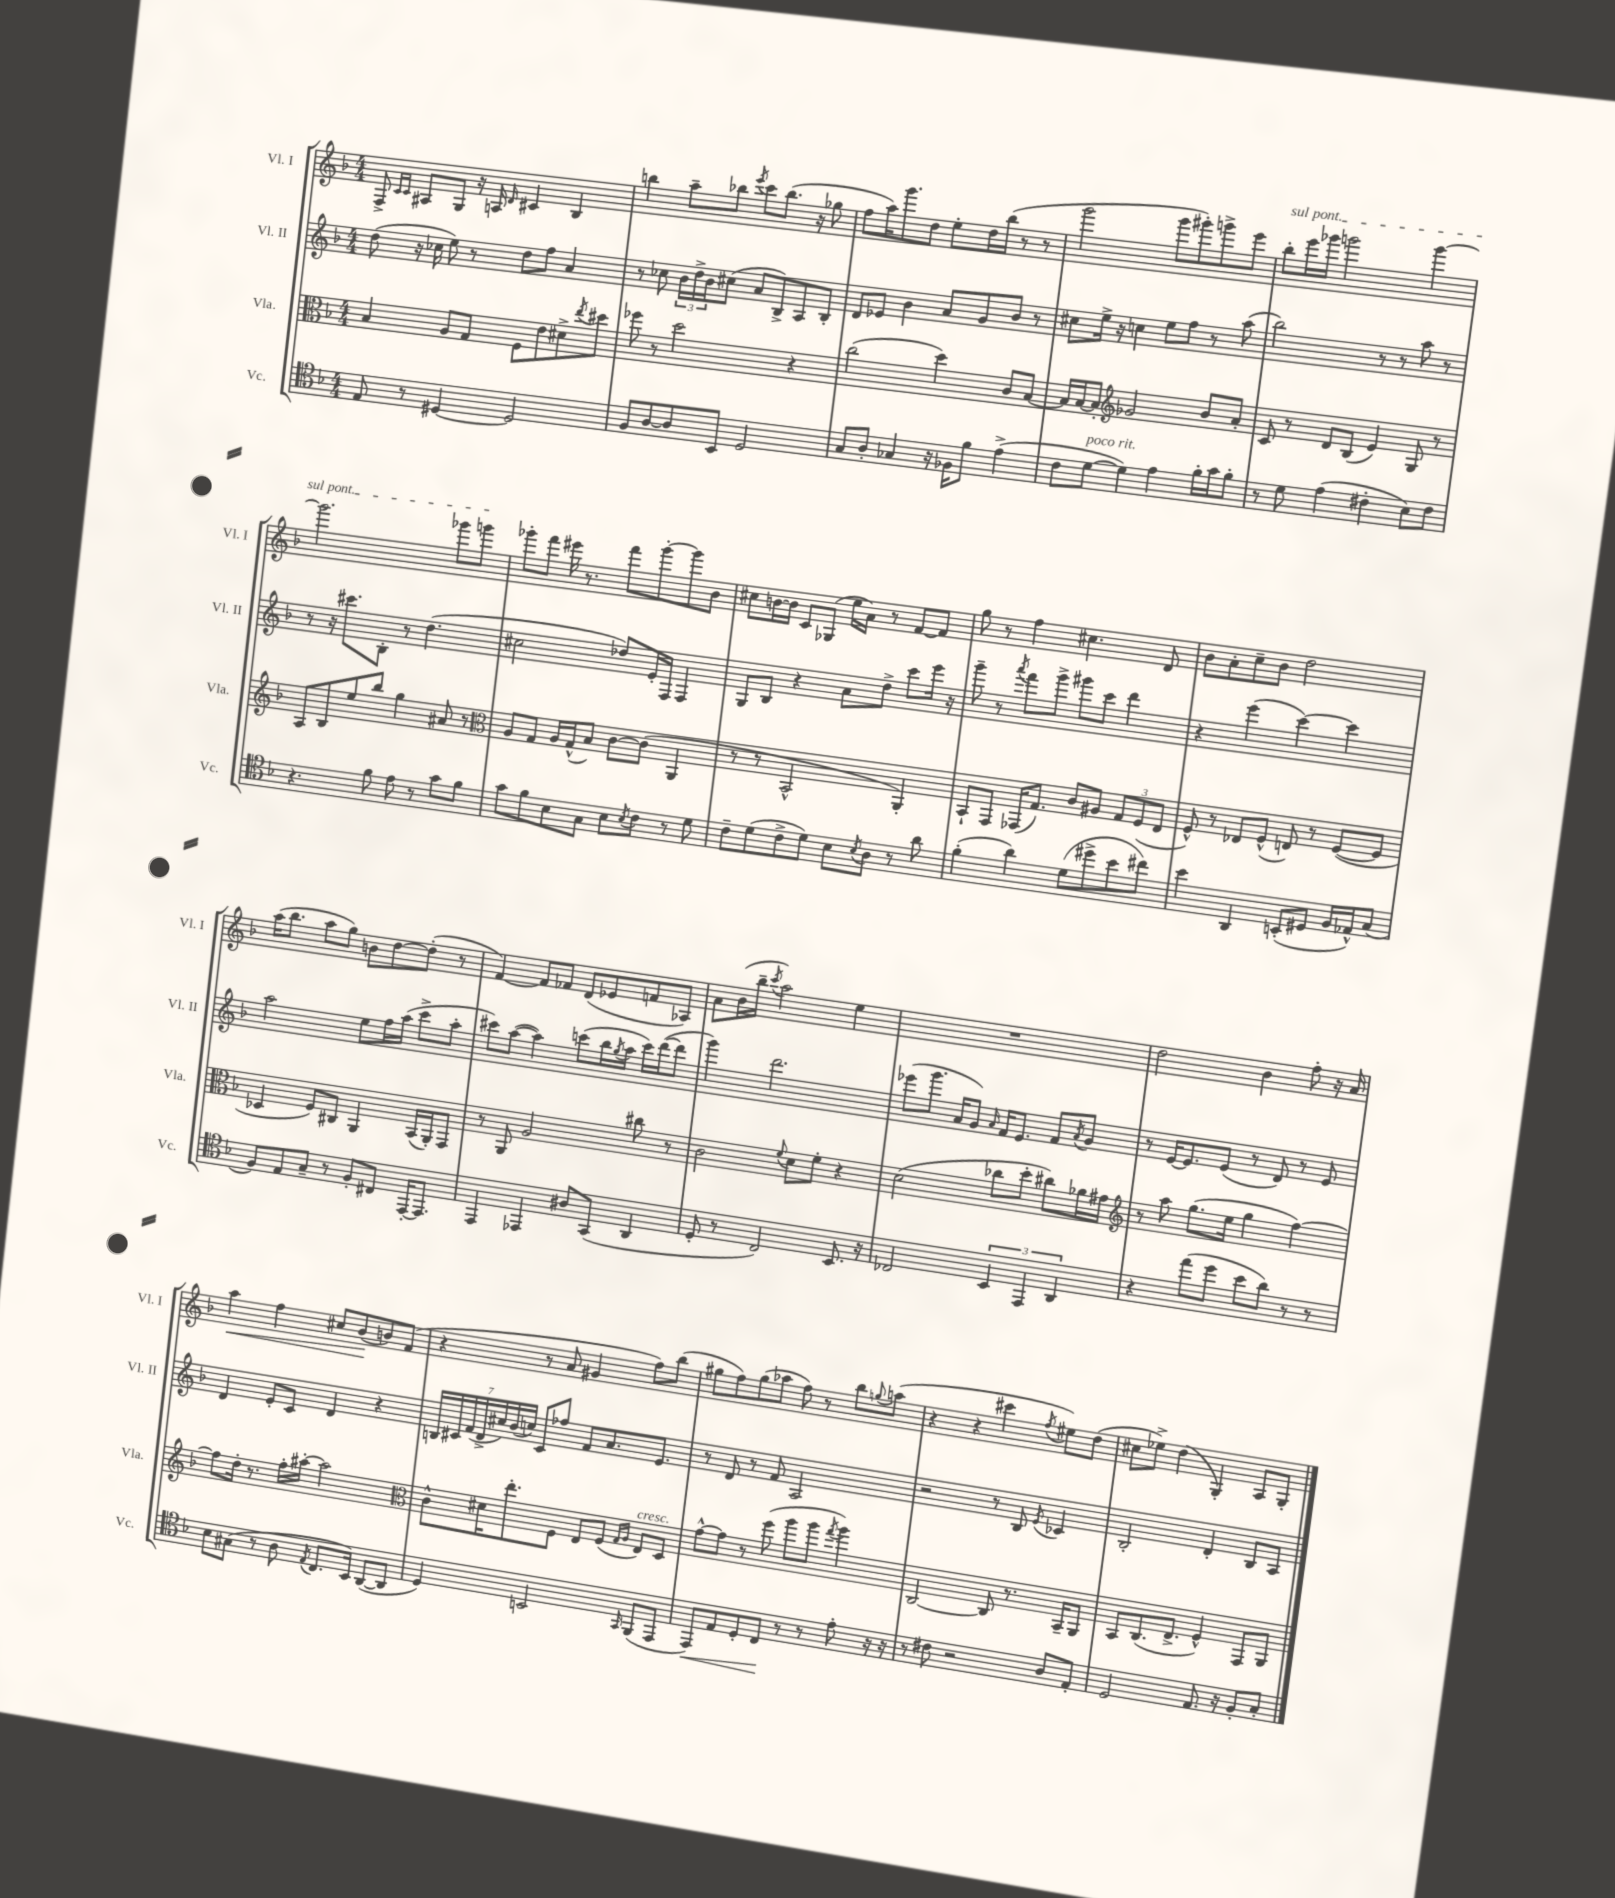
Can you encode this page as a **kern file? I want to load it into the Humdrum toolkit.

**kern	**kern	**kern	**kern
*staff4	*staff3	*staff2	*staff1
*clefC4	*clefC3	*clefG2	*clefG2
*k[b-]	*k[b-]	*k[b-]	*k[b-]
*M4/4	*M4/4	*M4/4	*M4/4
8E	4B-	(8dd	8F^
.	.	.	16qqc
.	.	.	16qqc
8r	.	16r	8A#
.	.	16cc-	.
[4D#	8A	8ee)	8G
.	8G	8r	16r
.	.	.	16A
.	.	.	16qqd
2D#]	8F	8dd	4c#
.	8e	8ff	.
.	8d#^	4a	4B-
.	8qee	.	.
.	8dd#	.	.
=	=	=	=
8F	8ff-	8r	4bb
[8A	8r	8cc-	.
8A]	2dd	24b-	8aa~
.	.	24dd^	.
.	.	24b-	.
8BB-	.	(8cc#	8bb-
.	.	.	8qeee
2D	.	8a	8ccc
.	.	8B-^)	(8.bb-
.	4r	8A	.
.	.	.	16r
.	.	8B-'	8gg-
=	=	=	=
8G	(2cc	8d	8ff
8A'	.	8e-	16aa)
.	.	.	8.ggg
4G-	.	4b-	.
.	.	.	8dd
16r	4dd)	8a	8ee'
16F-	.	.	.
8f	.	8g	16dd
.	.	.	(16bb-
(4e^	8c	8b-	8r
.	[8B-	8r	8r
=	=	=	=
8c	16B-]	8cc#	2ggg
.	[16B-	.	.
[8d	8B-']	16ee^	.
.	.	16r	.
*	*clefG2	*	*
4d])	2g-	4cc	.
4e	.	8ee	8ggg
.	.	8ff	8ggg#')
16f'	8b-	8r	8ggg^
16g	.	.	.
8f'	8a'	(8aa	8eee
=	=	=	=
8r	8c	2bb-)	8bb-'
8d	8r	.	16eee
.	.	.	16ggg-
(4e	8d	.	2ggg
.	(8B-	.	.
4c#'	4e)	8r	.
.	.	8r	.
8B-)	8G	8aa	[4ggg
8c#	8r	8r	.
=	=	=	=
4.r	8A	8r	2.ggg]
.	8B-	16r	.
.	.	8.ccc#	.
.	8ee	.	.
8f	8bb-	8B-'	.
8e	4gg	8r	.
8r	.	(4.dd	.
8g	8a#	.	8ggg-
8f	8r	.	8ggg
=	=	=	=
*	*clefC3	*	*
8g	8A	2cc#	8ggg-'
8f	8G	.	8fff
8B-	16A	.	16eee#
.	(16G^^	.	8.r
8G	8B-)	.	.
8B-	[8c	8dd-)	8fff
8qB-	.	.	.
8c	(8c]	16e'	[8ggg-'
.	.	16F	.
8r	4AA	4F	8ggg-]
8d	.	.	8b-
=	=	=	=
8c~	8r	8G	8cc#
(8d	8r	8B-	[16b
.	.	.	16b]
8c^	2BB-^^	4r	8c
8d)	.	.	(8G-
8B-	.	8a	16ee
.	.	.	16a)
8qB-	.	.	.
8A	.	8dd^	8r
8r	4AA')	8ccc	[8f
8a	.	16eee	8f]
.	.	16r	.
=	=	=	=
(4f'	8BB-`	8ggg~	8gg
.	8GG	8r	8r
.	.	8qaaa	.
4a)	(16GG-	8fff	4ff
.	8.G)	.	.
.	.	8ggg^	.
(8d	8c	8ggg#	4.cc#
8dd#^	8A#	8ccc	.
8b-	12G	4ddd	.
.	(12F	.	.
8cc#)	.	.	8d
.	12E	.	.
=	=	=	=
4b-	8F^^)	4r	8b-
.	8r	.	8a'
4AA	8E-	(4eee	8cc~
.	(8F^^	.	8b-
(8BB'	8E)	[4ccc)	2dd
8D#	8r	.	.
16F	([8F	4ccc]	.
16E-^^)	.	.	.
(8G	8F]	.	.
=	=	=	=
8F)	4D-	2aa	(16aa
.	.	.	8.bb-
8E	.	.	.
8G~	8F)	.	8aa
8r	8C#	.	8gg)
8F'	4AA	8ee	8b
8C#	.	16ff	[8dd
.	.	(16aa	.
[16EE'	(16BB-	8ccc^	(8dd']
8.EE]	16AA')	.	.
.	8GG	8aa'	8r
=	=	=	=
4EE	8r	8ccc#)	[4f)
.	8AA	([8aa	.
4EE-	2A	4aa])	8f]
.	.	.	8f-
8A#	.	(8ccc	(8d
(8GG	.	16bb-	8e-
.	.	8qgg	.
.	.	16aa	.
4AA	8cc#	16ccc)	8f
.	.	([16ddd	.
.	8r	8ddd]	8A-)
=	=	=	=
8D'	2c	4ggg)	8a
8r	.	.	(16b-
.	.	.	16bb-~
.	.	.	8qccc
2C)	.	2.ddd	2aa)
.	8qqf	.	.
.	8d	.	.
.	8f'	.	.
8.BB-	4r	.	4ee
16r	.	.	.
=	=	=	=
2C-	(2d	(8eee-	1r
.	.	8.ggg	.
.	.	16a	.
.	.	8g)	.
.	.	16qqa	.
6BB-	8cc-	16f	.
.	.	8.e	.
.	8dd'	.	.
6EE	.	.	.
.	8cc#)	8f	.
6AA	.	.	.
.	.	8qa	.
.	16a-	8g	.
.	16g#	.	.
=	=	=	=
*	*clefG2	*	*
4r	8r	8r	2dd
.	8aa	[16e	.
.	.	8.e]	.
(8ee	(8.gg	.	.
8dd	.	(8e	.
.	16ee	.	.
8b-	4gg	8r	4b-
8a)	.	8d)	.
8r	[4ff)	8r	8ff'
8r	.	8e	16r
.	.	.	16a
=	=	=	=
8B-	8ff]	4d	4aa
(8G#	16dd'	.	.
.	8.r	.	.
8r	.	8e'	4ff
8A	16ff'	8c	.
.	[16aa#'	.	.
8qE	.	.	.
8.C	2aa#]	4d	8cc#
.	.	.	(8b-
16BB-)	.	.	.
([8AA	.	4r	8b)
8AA]	.	.	(8f
=	=	=	=
*	*clefC3	*	*
4D)	8c^^	28B	4r
.	.	28c#	.
.	.	(28f	.
.	.	28d^	.
.	16d#	.	.
.	.	28cc#)	.
.	.	(28b-	.
.	8.ee'	.	.
.	.	28cc)	.
2BB	.	8c#	8r
.	8F	8ff-	8a
.	8E	8f	4g#
.	(8F	8.a	.
.	16qqG	.	.
16qqGG	16qqA	.	.
(8FF	8E)	.	8ff)
.	.	8.e	.
8EE	8D	.	(8bb-
=	=	=	=
8EE)	[8g^^	8r	8gg#
8E	8g]	8d	8ff)
8D'	8r	8r	(8gg#
8C	(8ff	8f	8aa-
8r	8aa	2A	8ff)
8r	8aa	.	8r
.	8qgg	.	.
8e'	4aa)	.	8bb-
.	.	.	8qqgg
16r	.	.	(8aa
16r	.	.	.
=	=	=	=
8r	[2C	2r	4r
8c#	.	.	.
2r	.	.	4r
.	8C]	8r	4ccc#
.	8.r	8B-	.
.	.	8qe	8qff
8A	.	4c-	8ee#)
.	16BB-~	.	.
8E'	8AA	.	(8dd
=	=	=	=
2D	8BB-	2B-'	8cc#
.	(8.C	.	8ee-^)
.	.	.	(4dd
.	8.E^	.	.
8.E	4F^^)	4d'	4G')
16r	.	.	.
8F'	8GG	8B-	8A
8G'	8AA	8A	8G'
==	==	==	==
*-	*-	*-	*-
